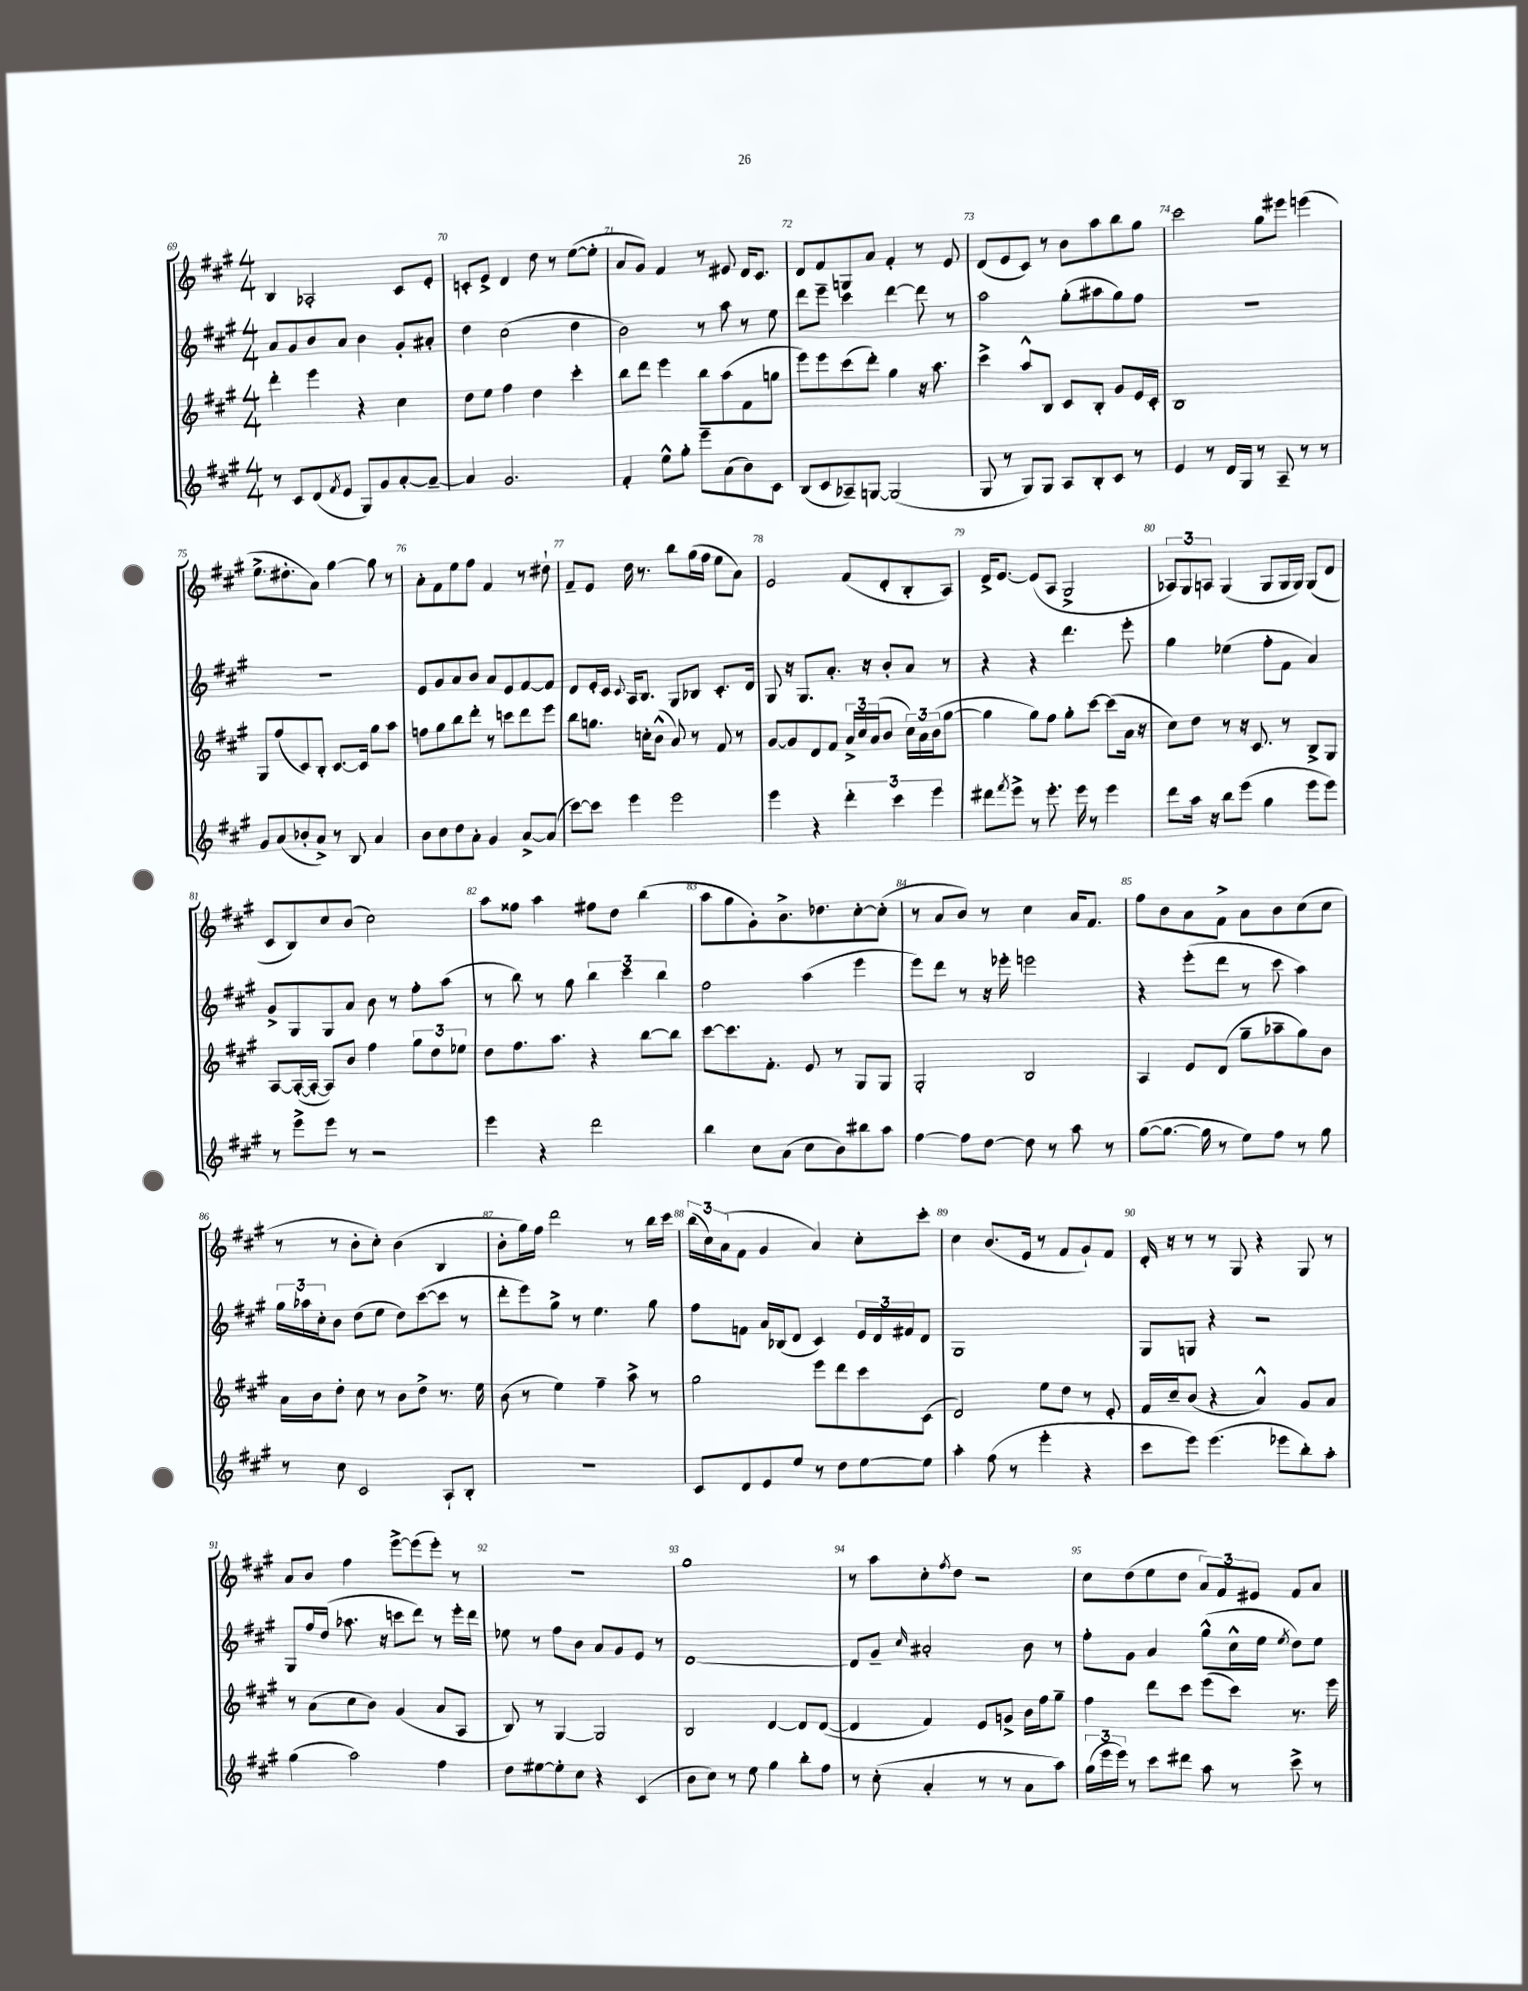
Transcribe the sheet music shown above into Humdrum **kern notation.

**kern	**kern	**kern	**kern
*part4	*part3	*part2	*part1
*staff4	*staff3	*staff2	*staff1
*clefG2	*clefG2	*clefG2	*clefG2
*k[f#c#g#]	*k[f#c#g#]	*k[f#c#g#]	*k[f#c#g#]
*M4/4	*M4/4	*M4/4	*M4/4
=69	=69	=69	=69
8r	4ddd'\	8a/L	4B/
8c#/L	.	8g#/	.
(8d/	4eee\	8b/	2A-X'/
8qf#/	.	.	.
8e/J	.	8a/J	.
8G#/L)	4r	4b\	.
8g#/	.	.	.
[8a'/	4cc#\	8g#'/L	8c#/L
8a~/J_	.	8a#X'/J	8e'/J
=70	=70	=70	=70
4a/]	8dd\L	4dd\	8cn'/L
.	8ee\J	.	8e^/J
2.g#/	4ff#\	(2cc#\	4d/
.	4dd\	.	8dd\
.	.	.	8r
.	4ccc#'\	4dd\	([8ee\L
.	.	.	8ee'\J]
=71	=71	=71	=71
4f#'/	8bb\L	2b\)	8a/L
.	8ddd\J	.	8g#/J)
8ee^^\L	4eee\	.	4f#/
8gg#'\J	.	.	.
8eee~\L	8bb\L	8r	8r
(8a\	(8aa\	8aa\	8e#X/
8b\)	8f#\	8r	16d/KL
.	.	.	8.c#/J
8c#\J	8ggn\J	8ee\	.
=72	=72	=72	=72
(8B/L	8eee\L)	8ddd\L	8d/L
8c#/	8eee\	8eee~\J	8f#/
8A-X~/)	(8ccc#\	4ccc#\	8Gn/
[8Gn/J	8ddd'\J)	.	8a/J
(2G/]	4gg#\	[4ddd\	4f#'/
.	16r	8ddd\]	8r
.	8.aa\	.	.
.	.	8r	8e/
=73	=73	=73	=73
8G#/	4ccc#^\	2aa\	(8d/L
8r	.	.	8e/
8G#/L)	8aa^^/L	.	8c#/J)
8G#/J	8B/J	.	8r
8A/L	8c#/L	(8gg#'\L	8b\L
8B'/	8B'/J	8aa#X\	8aa\
8c#/J	8g#/L	8gg#\)	8bb\
8r	16e/L	8ff#\J	8gg#\J
.	16c#'/JJ	.	.
=74	=74	=74	=74
4e/	1B	1r	2ccc#\
8r	.	.	.
16d/LL	.	.	.
16G#/JJ	.	.	.
8r	.	.	8gg#\L
8A~/	.	.	8eee#X\J
8r	.	.	(4eeen\
8r	.	.	.
!!LO:LB:g=z
=75	=75	=75	=75
8g#/L	8G#/L	1r	8.ee^\L
(8a/	(8ff#/	.	.
.	.	.	8.dd#X'\
8b-X'/	8c#/)	.	.
8a^/J)	8B'/J	.	8a\J)
8r	[8.c#/L	.	[4gg#\
8B/	.	.	.
.	16c#/Jk]	.	.
4a/	8gg#\L	.	8gg#\]
.	8aa\J	.	8r
=76	=76	=76	=76
8b\L	8ffn\L	8e/L	8a'\L
8cc#\	8gg#\	8g#/	8f#\
8dd\	8bb\	8a/	8ee\
8a'\J	8ddd'\J	8b/J	8ff#\J
4g#/	8r	8a/L	4f#/
.	8cccn\L	8e/	.
[8a^/L	8ddd\	[8f#/	8r
(8a/J]	8eee\J	8f#/J]	8dd#X`\
=77	=77	=77	=77
[8ccc#\L)	8bb\L	8d/L	8f#~/L
8ccc#\J]	8.ggn\J	16e'/L	8e/J
.	.	16c#/JJ	.
.	.	8qqc#/	.
4eee\	.	16A/KL	16dd\
.	16ccn'\KL	8.B/J	8.r
.	(8b^^\J	.	.
2eee\	8a/)	8G#/L	8bb\L
.	8r	8B-X/J	(16gg#\L
.	.	.	16ff#\JJ
.	8f#/	8.c#'/L	8ee\L
.	8r	.	8a\J)
.	.	16d/Jk	.
=78	=78	=78	=78
4eee\	[8g#/L	8G#/	2e/
.	8g#/]	16r	.
.	.	8.G#/L	.
4r	8d/	.	.
.	8f#/J	8.a'/J	.
6ddd'\	24a^/LL	.	(8f#/L
.	24cc#/	.	.
.	.	16r	.
.	(24a/J	.	.
.	8b/J	8b'/L	8d'/
6ccc#\	.	.	.
.	24cc#\LL)	8a/J	8B'/
.	24a\	.	.
6eee\	(24b\J	.	.
.	[8gg#\J	8r	8A/J)
=79	=79	=79	=79
8ddd#X\L	4gg#\]	4r	16d^/KL
.	.	.	[8.e/J
8qfff#/	.	.	.
8eee^\J	.	.	.
8r	8gg#\L)	4r	(8e/L]
8.eee'\	8ff#\J	.	8A/J
.	8gg#'\L	4.ddd\	2G#^/
16eee\	.	.	.
8r	[8ccc#\J	.	.
4eee\	(8ccc#\L]	.	.
.	16a\Jk	8eee'\	.
.	16r	.	.
=80	=80	=80	=80
8ddd\L	8cc#\L)	4gg#\	12A-X/L)
.	.	.	12G#/
16aa\Jk	8dd\J	.	.
.	.	.	12An/J
16r	.	.	.
8bb\L	8r	(4ee-X\	(4G#/
(8eee\J	16r	.	.
.	8.c#/	.	.
4gg#\	.	8ff#'\L	8G#/L
.	8r	8f#\J	16G#/L
.	.	.	16G#/JJ)
8eee\L	8B^/L	4a/)	(8G#/L
8eee\J)	8G#/J	.	8d/J
!!LO:LB:g=z
=81	=81	=81	=81
8r	[8A/L	8g#^/L	8c#/L
8eee^\L	(16A'/L_	8G#/	8B/)
.	16A'/JJ_	.	.
8eee\J	8A/L])	8G#/	8cc#/
8r	8b/J	8a/J	(8b/J
2r	4ff#\	8b\	2cc#\)
.	.	8r	.
.	12gg#\L	8ff#'\L	.
.	12dd\	.	.
.	.	(8aa\J	.
.	12ee-X\J	.	.
=82	=82	=82	=82
4eee\	8dd\L	8r	8aa\L
.	8.ff#\	8bb\)	8ff##X\J
4r	.	8r	4aa\
.	8.aa\J	.	.
.	.	8gg#\	.
2ddd\	4r	6bb\	8ff#X\L
.	.	.	8dd\J
.	.	6ccc#\	.
.	[8bb\L	.	(4bb\
.	.	6bb\	.
.	8bb\J]	.	.
=83	=83	=83	=83
4bb\	[8ccc#\L	2ff#\	8aa\L
.	8.ccc#\]	.	8gg#\
8cc#\L	.	.	8g#'\)
.	8.f#'\J	.	.
(8a\J	.	.	8.b^\
8cc#\L	8e/	(4aa\	.
.	.	.	8.dd-X\
8b\)	8r	.	.
8bb#X\	8G#/L	4eee\	[8cc#'\
8aa\J	8G#/J	.	(8cc#'\J]
=84	=84	=84	=84
[4ff#\	2G#'/	8eee\L)	8r
.	.	8ddd\J	8a/L
8ff#\L]	.	8r	8b/J)
[8dd\J	.	16r	8r
.	.	16eee-X'\	.
8dd\]	2B/	2eeen\	4cc#\
8r	.	.	.
8aa\	.	.	16a/KL
.	.	.	8.f#/J
8r	.	.	.
=85	=85	=85	=85
([8gg#\L	4A/	4r	8ff#\L
8.gg#\J_	.	.	8b\
.	8e/L	(8eee'\L	8a\
16gg#\]	.	.	.
8r	(8d/J	8ddd\J	8f#^\J
8ee\L)	8gg#~\L	8r	8a\L
8ff#\J	8aa-X~\	8ccc#\	8b\
8r	8gg#\)	4aa\)	(8cc#\
8gg#\	8b\J	.	8cc#\J
!!LO:LB:g=z
=86	=86	=86	=86
8r	16a\LL	24gg#\LL	8r
.	.	24aa-X\	.
.	16b\J	.	.
.	.	24cc#'\J	.
8cc#\	8dd'\J	8b\J	8r
2c#/	8cc#\	(8dd\L	8b'\L
.	8r	8ee\J	8cc#'\J)
.	8b\L	8dd\L)	(4b\
.	8dd^\J	([8ccc#\	.
8A`/L	8.r	8ccc#\J]	4B/
8B'/J	.	8r	.
.	16ee\	.	.
=87	=87	=87	=87
1r	(8b\	8ddd'\L	8b'\L
.	8r	8eee\)	16gg#\L)
.	.	.	16ff#\JJ
.	4ee\)	8gg#^\J	2ddd\
.	.	8r	.
.	4ff#~\	4.ee\	.
.	8aa^\	.	8r
.	8r	8gg#\	16bb\LL
.	.	.	16ccc#\JJ
=88	=88	=88	=88
8c#/L	2gg#\	8ff#\L	(24bb\LL
.	.	.	24cc#\)
.	.	.	(24a\J
8d/	.	8fn\J	8f#\J
8e/	.	16a/LL	4g#/
.	.	(16B-X/J	.
8ee/J	.	8d/J	.
8r	8eee\L	4c#/)	4a/)
8dd\L	8ddd\	.	.
[8ee\	8ccc#\	24e/LL	8cc#'\L
.	.	24d/	.
.	.	24f#X/J	.
8ee\J]	(8c#\J	8d/J	8ccc#'\J
=89	=89	=89	=89
4aa'\	2d/)	1G#	4cc#\
(8ff#\	.	.	(8.b/L
8r	.	.	.
.	.	.	16e/Jk
4eee'\	8ee\L	.	8r
.	8dd\J	.	8f#/L
4r	8r	.	8g#`/)
.	8e'/	.	8f#/J
=90	=90	=90	=90
8ccc#\L	16f#/LL	8G#/L	16d'/
.	16cc#~/J	.	16r
8eee\J)	(8b/J	8Gn/J	8r
(4.eee\	4r	4r	8r
.	.	.	8G#/
.	4a^^/)	2r	4r
8eee-X\L	.	.	.
8bb'\)	8g#/L	.	8G#/
8aa'\J	8a/J	.	8r
!!LO:LB:g=z
=91	=91	=91	=91
(4gg#\	8r	8G#/L	8a/L
.	(8a\L	16ff#/L	8b/J
.	.	(16dd/JJ	.
2aa\)	8cc#\	8.aa-X\	4ff#\
.	8b\J)	.	.
.	.	16r	.
.	(4g#/	8cccn\L	[8eee^\L
.	.	8ddd\J)	(8eee\]
4ff#\	8a/L	8r	8eee'\J)
.	8A/J	16eee'\LL	8r
.	.	16ddd\JJ	.
=92	=92	=92	=92
8dd\L	8B/)	8ee-X\	1r
[8ee#X\	8r	8r	.
8ee#'\]	[4G#/	8ff#\L	.
8cc#\J	.	8b\J	.
4r	2G#/]	8a/L	.
.	.	8g#/	.
(4c#/	.	8e/J	.
.	.	8r	.
=93	=93	=93	=93
8b\L	2B/	[1d	1gg#
8cc#\J)	.	.	.
8r	.	.	.
8ee\	.	.	.
4gg#\	[4d/	.	.
8bb'\L	8d/L]	.	.
8ff#\J	([8d/J	.	.
=94	=94	=94	=94
8r	4d/]	8d/L]	8r
(8cc#'\	.	8g#~/J	8aa\L
.	.	16qqcc#/	.
4a'/	4f#/)	2a#X'/	8cc#'\
.	.	.	8qff#/
.	.	.	8dd\J
8r	8e/L	.	2r
8r	8gn^/J	.	.
8a\L	16b\LL	8b\	.
.	16ff#\J	.	.
8aa\J)	8gg#~\J	8r	.
=95	=95	=95	=95
(24gg#\LL	4ff#\	8ff#'\L	8cc#\L
24eee\	.	.	.
24eee\JJ)	.	.	.
8r	.	8g#\J	(8dd\
8ccc#\L	8ddd\L	4a/	8ee\
8ddd#X\J	8ccc#\J	.	8dd\J
8aa\	(8eee\L	(8gg#^^\L	12a/L)
.	.	.	12f#/
8r	8ccc#\J)	16cc#^^\L	.
.	.	.	12e#X/J
.	.	16ee\JJ	.
.	.	8qee/	.
8ccc#^\	8.r	8dd\L)	8f#/L
8r	.	8ee\J	8a/J
.	16eee\	.	.
==	==	==	==
*-	*-	*-	*-
